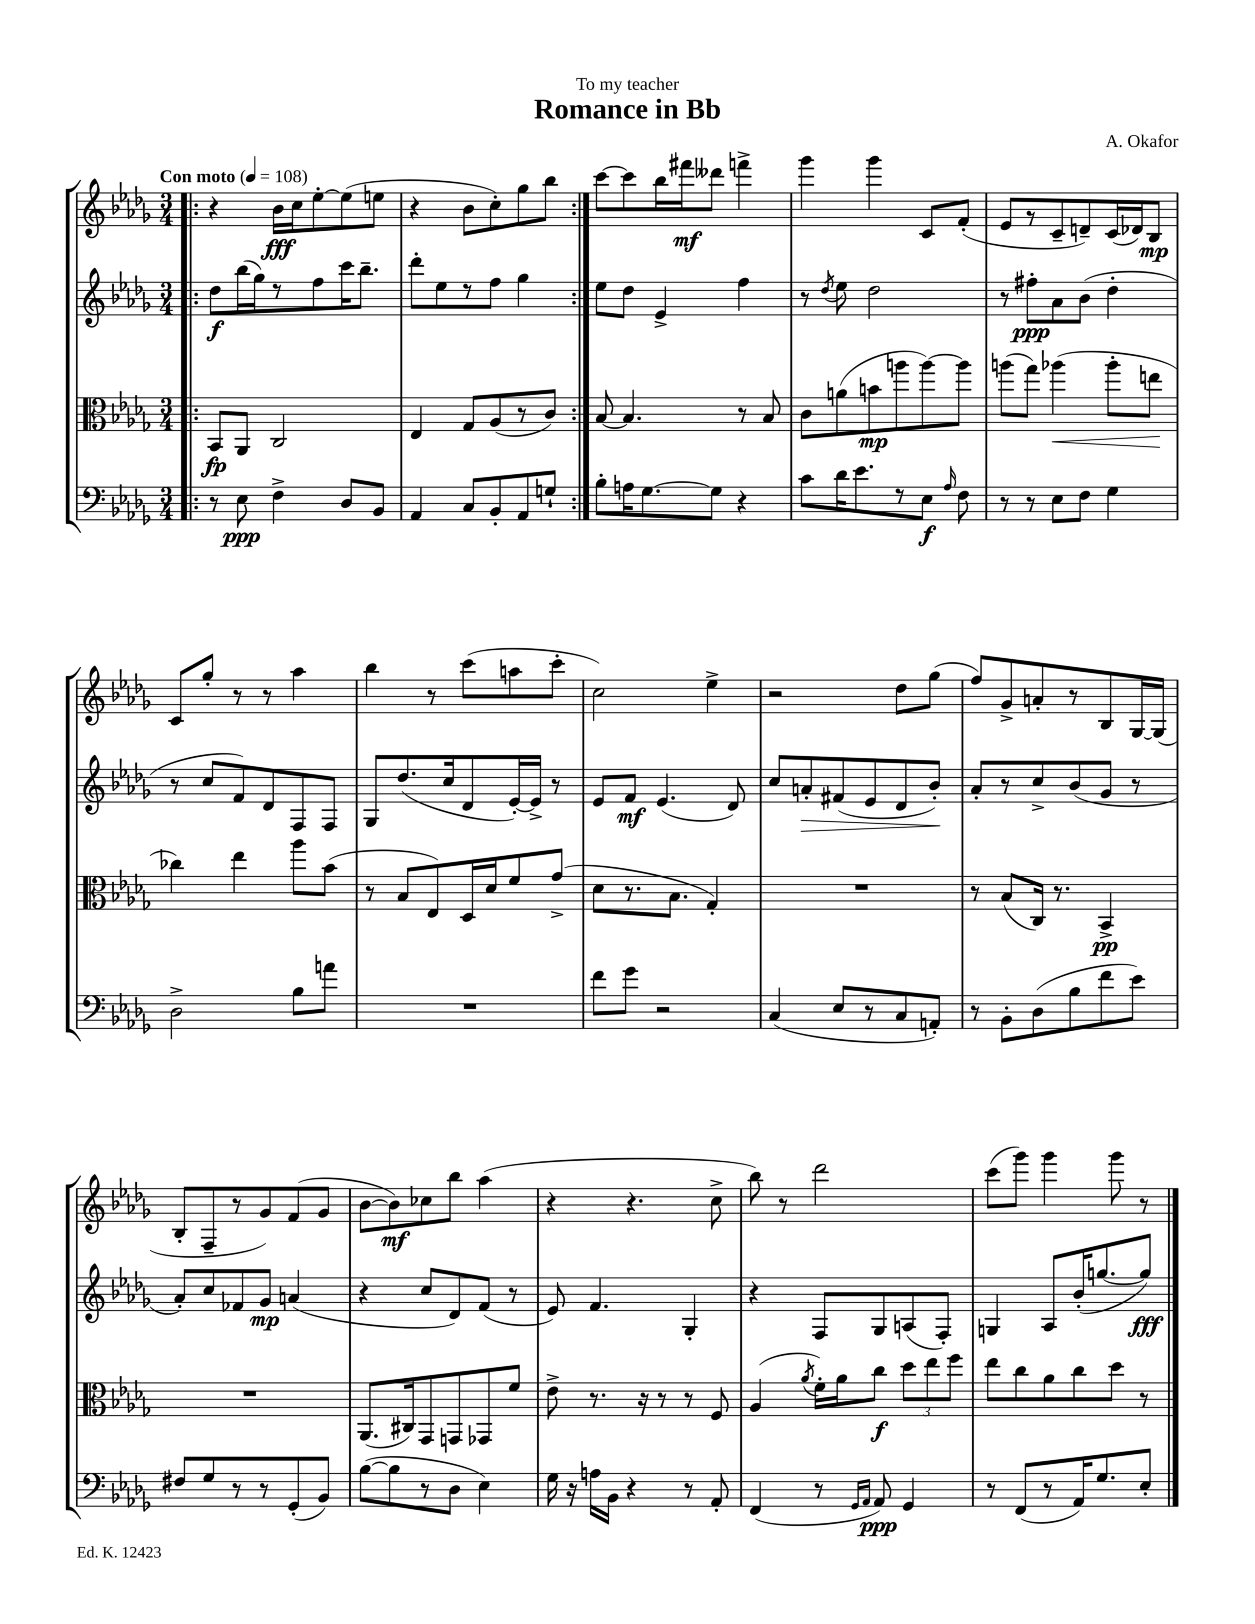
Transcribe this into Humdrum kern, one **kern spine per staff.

**kern	**dynam	**kern	**dynam	**kern	**dynam	**kern	**dynam
*part4	*part4	*part3	*part3	*part2	*part2	*part1	*part1
*staff4	*staff4	*staff3	*staff3	*staff2	*staff2	*staff1	*staff1
*clefF4	*	*clefC3	*	*clefG2	*	*clefG2	*
*k[b-e-a-d-g-]	*	*k[b-e-a-d-g-]	*	*k[b-e-a-d-g-]	*	*k[b-e-a-d-g-]	*
*M3/4	*	*M3/4	*	*M3/4	*	*M3/4	*
*MM108	*	*MM108	*	*MM108	*	*MM108	*
=1!|:	=1!|:	=1!|:	=1!|:	=1!|:	=1!|:	=1!|:	=1!|:
!	!	!	!	!	!	!LO:TX:a:B:t=Con moto	!
8r	.	8BB-/L	fp	8dd-\L	f	4r	.
8E-\	ppp	8AA-/J	.	(16bb-\L	.	.	.
.	.	.	.	16gg-\J)	.	.	.
4F^\	.	2C/	.	8r	.	16b-\LL	fff
.	.	.	.	.	.	16cc\J	.
.	.	.	.	8ff\	.	[8ee-'\	.
8D-/L	.	.	.	16ccc\K	.	(8ee-\]	.
.	.	.	.	8.bb-~\J	.	.	.
8BB-/J	.	.	.	.	.	8een\J	.
=2	=2	=2	=2	=2	=2	=2	=2
4AA-/	.	4E-/	.	8ddd-'\L	.	4r	.
.	.	.	.	8ee-\	.	.	.
8C/L	.	8G-/L	.	8r	.	8b-\L	.
8BB-'/	.	(8A-/	.	8ff\J	.	8cc'\)	.
8AA-/	.	8r	.	4gg-\	.	8gg-\	.
8Gn`/J	.	8c/J)	.	.	.	8bb-\J	.
=3:|!	=3:|!	=3:|!	=3:|!	=3:|!	=3:|!	=3:|!	=3:|!
8B-'\L	.	[8B-/	.	8ee-\L	.	[8ccc\L	.
16An\K	.	4.B-/]	.	8dd-\J	.	8ccc\]	.
[8.G-\	.	.	.	.	.	.	.
.	.	.	.	4e-^/	.	16bb-\L	.
.	.	.	.	.	.	16fff#X\J	mf
8G-\J]	.	.	.	.	.	8ddd--X\J	.
4r	.	8r	.	4ff\	.	4fffn^\	.
.	.	8B-/	.	.	.	.	.
=4	=4	=4	=4	=4	=4	=4	=4
8c\L	.	8c\L	.	8r	.	4ggg-\	.
.	.	.	.	8qdd-/	.	.	.
16d-\K	.	(8an\	.	8ee-\	.	.	.
8.e-\	.	.	.	.	.	.	.
.	.	8bn\	mp	2dd-\	.	4ggg-\	.
8r	.	8aan\	.	.	.	.	.
8E-\J	f	[8aa\)	.	.	.	8c/L	.
16qqA-/	.	.	.	.	.	.	.
8F\	.	8aa\J]	.	.	.	(8f'/J	.
=5	=5	=5	=5	=5	=5	=5	=5
8r	.	(8aan\L	.	8r	.	8e-/L	.
8r	.	8gg-\J)	.	8ff#X'\L	ppp	8r	.
!	!	!	!LO:HP:b	!	!	!	!
8E-\L	.	(4aa-X\	<	8a-\	.	8c~/	.
8F\J	.	.	.	(8b-\J	.	8dn~/)	.
4G-\	.	8aa-'\L	.	4dd-'\	.	(16c/L	.
.	.	.	.	.	.	16d-X/J)	.
.	.	8een\J	.	.	.	8B-/J	mp
.	.	.	[	.	.	.	.
!!LO:LB:g=z
=6	=6	=6	=6	=6	=6	=6	=6
2D-^\	.	4cc-X\)	.	8r	.	8c/L	.
.	.	.	.	8cc/L	.	8gg-'/J	.
.	.	4ee-\	.	8f/)	.	8r	.
.	.	.	.	8d-/	.	8r	.
8B-\L	.	8aa-\L	.	8F/	.	4aa-\	.
8an\J	.	(8b-\J	.	8F/J	.	.	.
=7	=7	=7	=7	=7	=7	=7	=7
2.r	.	8r	.	8G-/L	.	4bb-\	.
.	.	8B-/L	.	(8.dd-/	.	.	.
.	.	8E-/)	.	.	.	8r	.
.	.	.	.	16cc/k	.	.	.
.	.	16D-/L	.	8d-/	.	(8ccc\L	.
.	.	16d-/J	.	.	.	.	.
.	.	8f/	.	[16e-'/L)	.	8aan\	.
.	.	.	.	16e-^/JJ]	.	.	.
.	.	(8g-^/J	.	8r	.	8ccc'\J	.
=8	=8	=8	=8	=8	=8	=8	=8
8f\L	.	8d-\L	.	8e-/L	.	2cc\)	.
8g-\J	.	8.r	.	8f/J	mf	.	.
2r	.	.	.	(4.e-/	.	.	.
.	.	8.B-\J	.	.	.	.	.
.	.	4G-'/)	.	.	.	4ee-^\	.
.	.	.	.	8d-/)	.	.	.
=9	=9	=9	=9	=9	=9	=9	=9
(4C/	.	2.r	.	8cc/L	.	2r	.
!	!	!	!	!	!LO:HP:b	!	!
.	.	.	.	8an'/	>	.	.
8E-/L	.	.	.	(8f#X/	.	.	.
8r	.	.	.	8e-/	.	.	.
8C/	.	.	.	8d-/	.	8dd-\L	.
8AAn'/J)	.	.	.	8b-'/J)	.	(8gg-\J	.
.	.	.	.	.	]	.	.
=10	=10	=10	=10	=10	=10	=10	=10
8r	.	8r	.	8a-'/L	.	8ff/L)	.
8BB-'\L	.	(8B-/L	.	8r	.	8g-^/	.
(8D-\	.	16C/Jk)	.	8cc^/	.	8an'/	.
.	.	8.r	.	.	.	.	.
8B-\	.	.	.	(8b-/	.	8r	.
8f\	.	4BB-^/	pp	8g-/J	.	8B-/	.
8e-\J)	.	.	.	8r	.	[16G-/L	.
.	.	.	.	.	.	(16G-/JJ]	.
!!LO:LB:g=z
=11	=11	=11	=11	=11	=11	=11	=11
8F#X/L	.	2.r	.	8a-'/L)	.	8B-'/L	.
8G-/	.	.	.	8cc/	.	8F~/	.
8r	.	.	.	8f-X/	.	8r	.
8r	.	.	.	8g-/J	mp	8g-/)	.
(8GG-'/	.	.	.	(4an/	.	(8f/	.
8BB-/J)	.	.	.	.	.	8g-/J	.
=12	=12	=12	=12	=12	=12	=12	=12
([8B-\L	.	(8.AA-/L	.	4r	.	[8b-\L	.
8B-\]	.	.	.	.	.	8b-\])	mf
.	.	16C#X/k)	.	.	.	.	.
8r	.	8GG-/	.	8cc/L	.	8cc-X\	.
8D-\J	.	8GGn/	.	8d-/)	.	8bb-\J	.
4E-\)	.	8GG-X/	.	(8f/J	.	(4aa-\	.
.	.	8f/J	.	8r	.	.	.
=13	=13	=13	=13	=13	=13	=13	=13
16G-\	.	8e-^\	.	8e-/)	.	4r	.
16r	.	.	.	.	.	.	.
16An\LL	.	8.r	.	4.f/	.	.	.
16BB-\JJ	.	.	.	.	.	.	.
4r	.	.	.	.	.	4.r	.
.	.	16r	.	.	.	.	.
.	.	8r	.	.	.	.	.
8r	.	8r	.	4G-'/	.	.	.
8AA-'/	.	8F/	.	.	.	8cc^\	.
=14	=14	=14	=14	=14	=14	=14	=14
(4FF/	.	(4A-/	.	4r	.	8bb-\)	.
.	.	.	.	.	.	8r	.
.	.	8qa-/	.	.	.	.	.
8r	.	16f'\LL)	.	8F/L	.	2ddd-\	.
.	.	16a-\J	.	.	.	.	.
16qqGG-/LL	.	.	.	.	.	.	.
16qqAA-/JJ	.	.	.	.	.	.	.
8AA-/)	ppp	8cc\J	f	8G-/	.	.	.
4GG-/	.	12dd-\L	.	(8An/	.	.	.
.	.	12ee-\	.	.	.	.	.
.	.	.	.	8F'/J)	.	.	.
.	.	12ff\J	.	.	.	.	.
=15	=15	=15	=15	=15	=15	=15	=15
8r	.	8ee-\L	.	4Gn/	.	(8ccc\L	.
(8FF/L	.	8cc\	.	.	.	8ggg-\J)	.
8r	.	8a-\	.	8A-/L	.	4ggg-\	.
16AA-/K)	.	8cc\	.	(16b-'/K	.	.	.
8.G-/	.	.	.	[8.ggn/	.	.	.
.	.	8dd-\J	.	.	.	8ggg-\	.
8E-'/J	.	8r	.	8gg/J])	fff	8r	.
==	==	==	==	==	==	==	==
*-	*-	*-	*-	*-	*-	*-	*-
